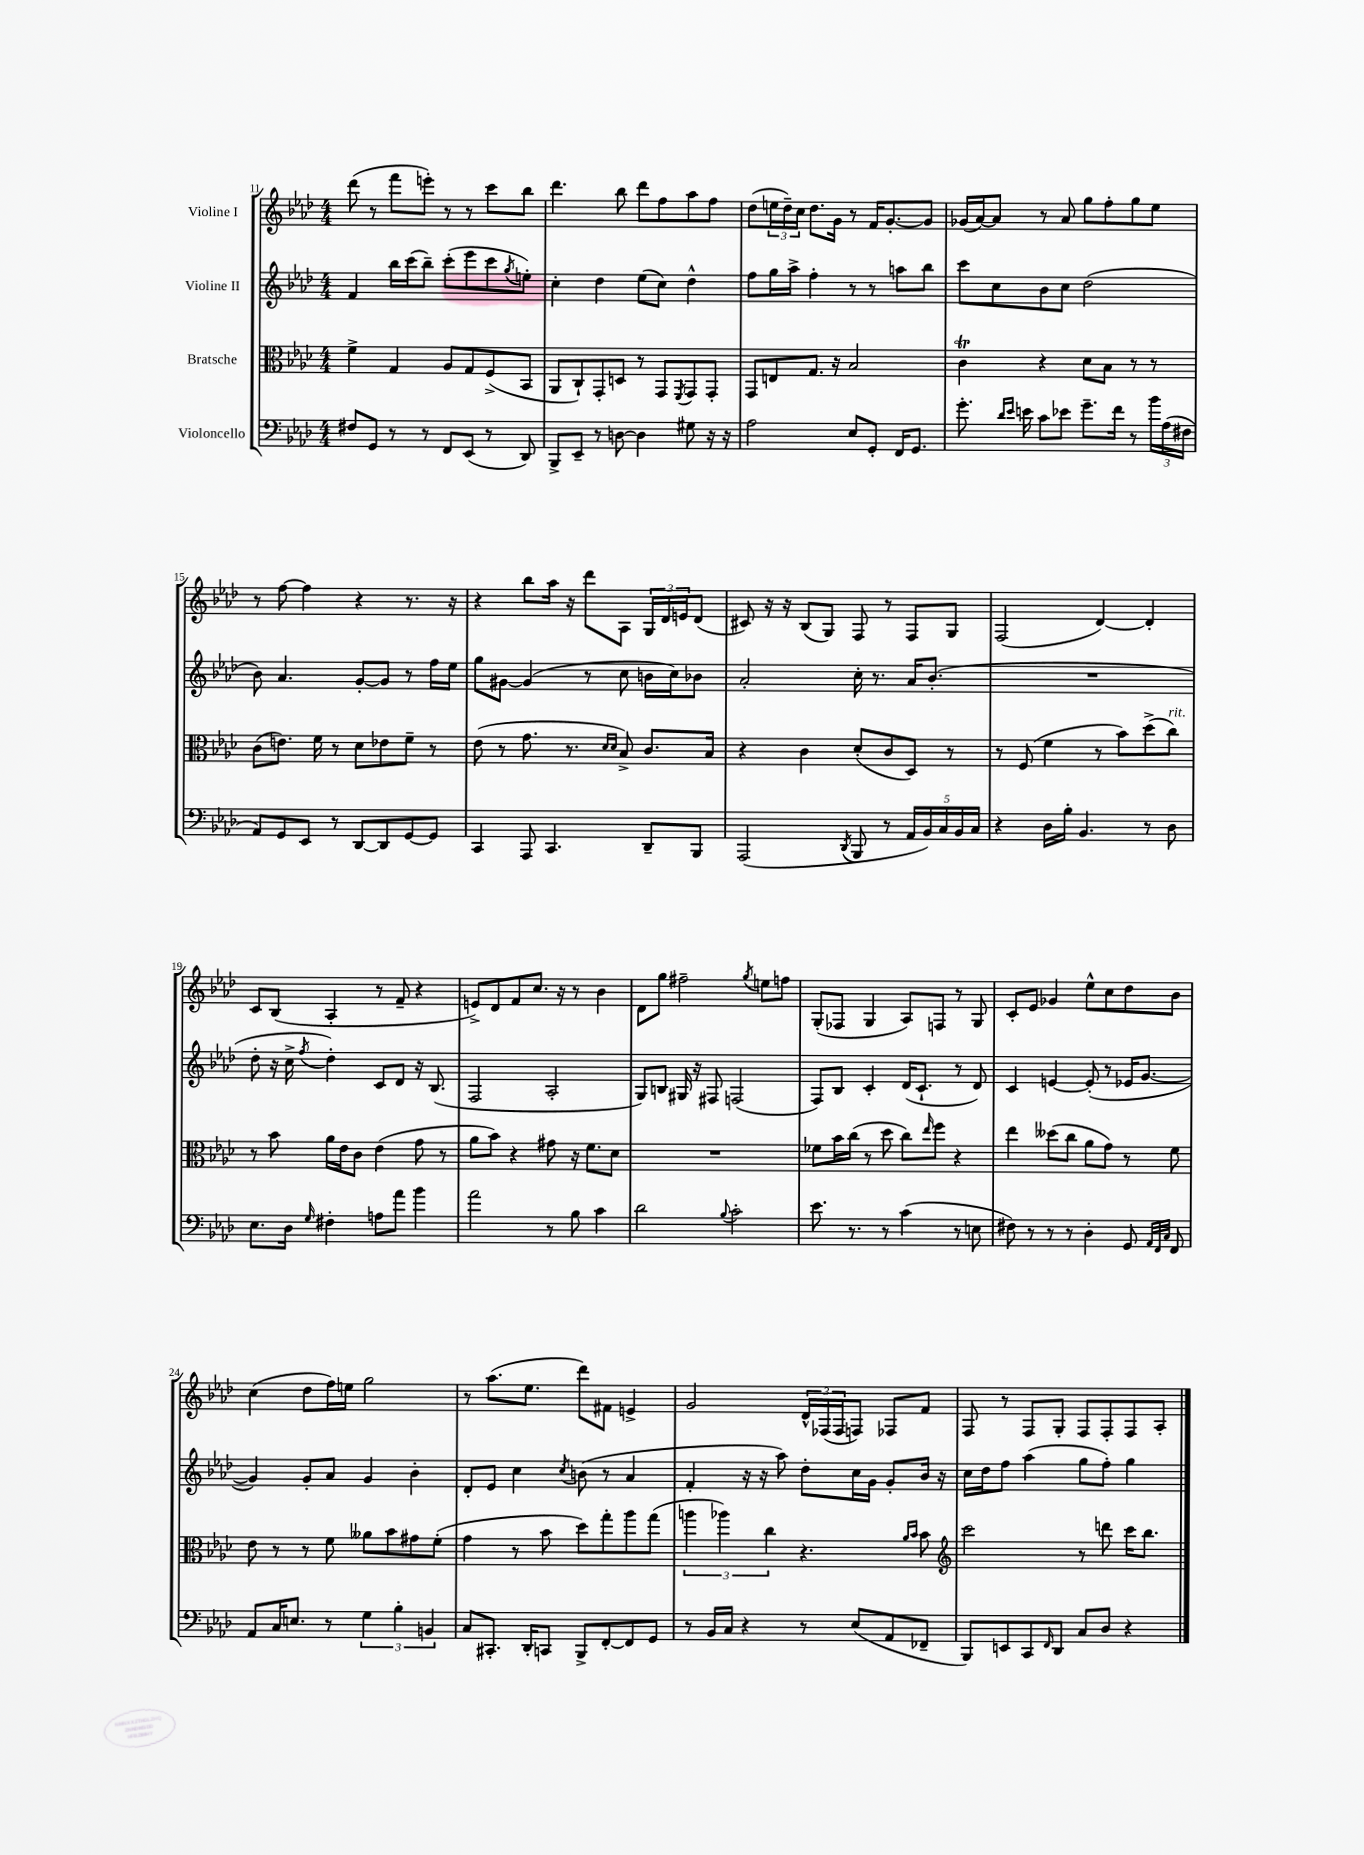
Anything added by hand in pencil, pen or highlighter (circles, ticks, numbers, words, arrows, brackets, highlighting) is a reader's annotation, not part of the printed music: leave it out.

**kern	**kern	**kern	**kern
*staff4	*staff3	*staff2	*staff1
*clefF4	*clefC3	*clefG2	*clefG2
*k[b-e-a-d-]	*k[b-e-a-d-]	*k[b-e-a-d-]	*k[b-e-a-d-]
*M4/4	*M4/4	*M4/4	*M4/4
8F#	4f^	4f	(8ddd-
8GG	.	.	8r
8r	4G	16bb-	8fff
.	.	(16ccc	.
8r	.	8bb-~)	8eee')
8FF	8A-	(8ccc'	8r
(8EE-	8G	8eee-	8r
8r	(8F^	8ccc	8ccc
.	.	8qgg	.
8DD-)	8BB-	8ee')	8bb-
=	=	=	=
8BBB-^	8AA-	4cc'	4.ddd-
8EE-~	8C`)	.	.
8r	8GG'	4dd-	.
[8D	8D	.	8bb-
4D]	8r	(8ee-	8ddd-
.	8GG	8cc)	8ff
.	8qFF	.	.
8G#	8GG	4dd-^^	8aa-
16r	8GG'	.	8ff
16r	.	.	.
=	=	=	=
2A-	8GG	8ff	(8dd-
.	8E	16gg	24ee
.	.	.	24dd-~)
.	.	16aa-^	.
.	.	.	24cc
.	8.G	4ff'	8.dd-
.	16r	.	16g
8E-	2B-	8r	8r
8GG'	.	8r	16f
.	.	.	[8.g'
16FF	.	8aa	.
8.GG	.	.	.
.	.	8bb-	8g]
=	=	=	=
8.g'	4c	8ccc	(16g-
.	.	.	[16a-)
.	.	8cc	8a-]
16qqd-	.	.	.
16qqe-	.	.	.
16e	.	.	.
8c	4r	8b-	8r
8e-	.	8cc	8a-
8.g~	8d-	(2dd-	8gg
.	8B-	.	8ff'
16f	.	.	.
8r	8r	.	8gg
24b-	8r	.	8ee-
(24A-	.	.	.
24F#	.	.	.
=	=	=	=
8AA-)	(8c	8b-)	8r
8GG	8.e)	4.a-	[8ff
8EE-	.	.	4ff]
.	16f	.	.
8r	8r	.	.
[8DD-	8d-	[8g'	4r
8DD-]	8e-	8g]	.
[8GG	8f~	8r	8.r
8GG]	8r	16ff	.
.	.	16ee-	16r
=	=	=	=
4CC	(8e-	8gg	4r
.	8r	[8g#	.
8AAA-	8.g	(4g#]	8bb-
4.CC	.	.	16aa-
.	8.r	.	16r
.	.	8r	8ddd-
.	16qqd-	.	.
.	16qqd-	.	.
.	8B-^)	8cc	8A-
8DD-~	8.c	16b	24G
.	.	.	24d-
.	.	16cc)	.
.	.	.	24e
8BBB-	.	8b-	(8d-
.	16B-	.	.
=	=	=	=
(2AAA-	4r	2a-'	8c#)
.	.	.	16r
.	.	.	16r
.	4c	.	(8B-
.	.	.	8G)
8qDD-	.	.	.
8BBB-	(8d-'	16cc'	8F
.	.	8.r	.
8r	8c	.	8r
20AA-	8D-)	16a-	8F
20BB-)	.	.	.
.	.	(8.b-'	.
20C	.	.	.
.	8r	.	8G
20BB-	.	.	.
20C	.	.	.
=	=	=	=
4r	8r	1r	(2F
.	(8F	.	.
16D-	4f	.	.
16B-'	.	.	.
4.BB-	.	.	.
.	8r	.	[4d-)
.	8b-)	.	.
8r	(8dd-^	.	4d-']
8D-	8cc)	.	.
=	=	=	=
8.E-	8r	8dd-'	8c
.	8b-	16r	(8B-
16D-	.	16cc^	.
16qqG	.	8qff	.
4F#'	16a-	4dd-')	4A-'
.	16e-	.	.
.	8c	.	.
8A	(4e-	8c	8r
8a-	.	8d-	8f~
4b-	8g	16r	4r
.	.	(8.B-	.
.	8r	.	.
=	=	=	=
2a-	8a-	2F	8e^)
.	8b-)	.	8d-
.	4r	.	8f
.	.	.	8.cc
8r	8g#	2A-'	.
.	.	.	16r
8B-	16r	.	8r
.	8.f	.	.
4c	.	.	4b-
.	8d-	.	.
=	=	=	=
2d-	1r	8G)	8d-
.	.	8B	8gg
.	.	16G#	2ff#~
.	.	16r	.
.	.	8F#	.
8qqB-	.	.	.
2c'	.	(2F	.
.	.	.	8qgg
.	.	.	8ee
.	.	.	8ff
=	=	=	=
8.e-	8f-	8F)	(8G'
.	16b-	8B-	8F-
8.r	(16cc	.	.
.	8r	4c'	4G
8r	8dd-	.	.
(4c	8cc)	(16d-	8A-)
.	.	8.c`	.
.	16qqee-	.	.
.	8ff	.	8F
8r	4r	8r	8r
8E	.	8d-)	8G
=	=	=	=
8F#)	4ee-	4c	8c'
8r	.	.	8e-
8r	(8dd--	[4e	4g-
8r	8cc	.	.
4D-'	8a-	(8e']	8ee-^^
.	8g)	8r	8cc
8GG	8r	16e-	8dd-
.	.	[8.g	.
32qqAA-	.	.	.
32qqFF	.	.	.
32qqC	.	.	.
8FF	8f	.	8b-
=	=	=	=
8AA-	8e-	4g])	(4cc
16C	8r	.	.
8.E	.	.	.
.	8r	8g'	8dd-
8r	8f	8a-	16ff)
.	.	.	16ee
6G	8a--	4g	2gg
.	8b-	.	.
6B-'	.	.	.
.	8g#	4b-'	.
6BB	.	.	.
.	(8f'	.	.
=	=	=	=
8C	4g	8d-'	8r
8.CC#'	.	8e-	(8.aa-
.	8r	4cc	.
16DD-'	.	.	8.ee-
8CC	8b-	.	.
.	.	8qcc	.
8BBB-^	8dd-)	(8b	8ddd-)
[8FF'	8gg'	8r	8f#
8FF]	8aa-	4a-	4e^
8GG	(8gg	.	.
=	=	=	=
8r	6aa	4f'	2g
16BB-	.	.	.
.	6aa-)	.	.
16C	.	.	.
4r	.	16r	.
.	.	16r	.
.	6cc	.	.
.	.	8aa-)	.
8r	4.r	8dd-'	24d-^^
.	.	.	(24F-
.	.	.	24F-
(8E-	.	16cc	8F)
.	.	16g	.
8AA-	.	8g'	8F-
.	16qqa-	.	.
.	16qqb-	.	.
8FF-~	8b-	16b-	8f
.	.	16r	.
=	=	=	=
*	*clefG2	*	*
8BBB-)	2ccc	16cc	8F
.	.	16dd-	.
8EE	.	8ff	8r
8CC	.	(4aa-	8F
16qqFF	.	.	.
8DD-	.	.	8G'
8C	8r	8gg	8F
8D-	8ddd	8ff')	8F'
4r	16ccc	4gg	8F
.	8.bb-	.	.
.	.	.	8A-'
==	==	==	==
*-	*-	*-	*-
